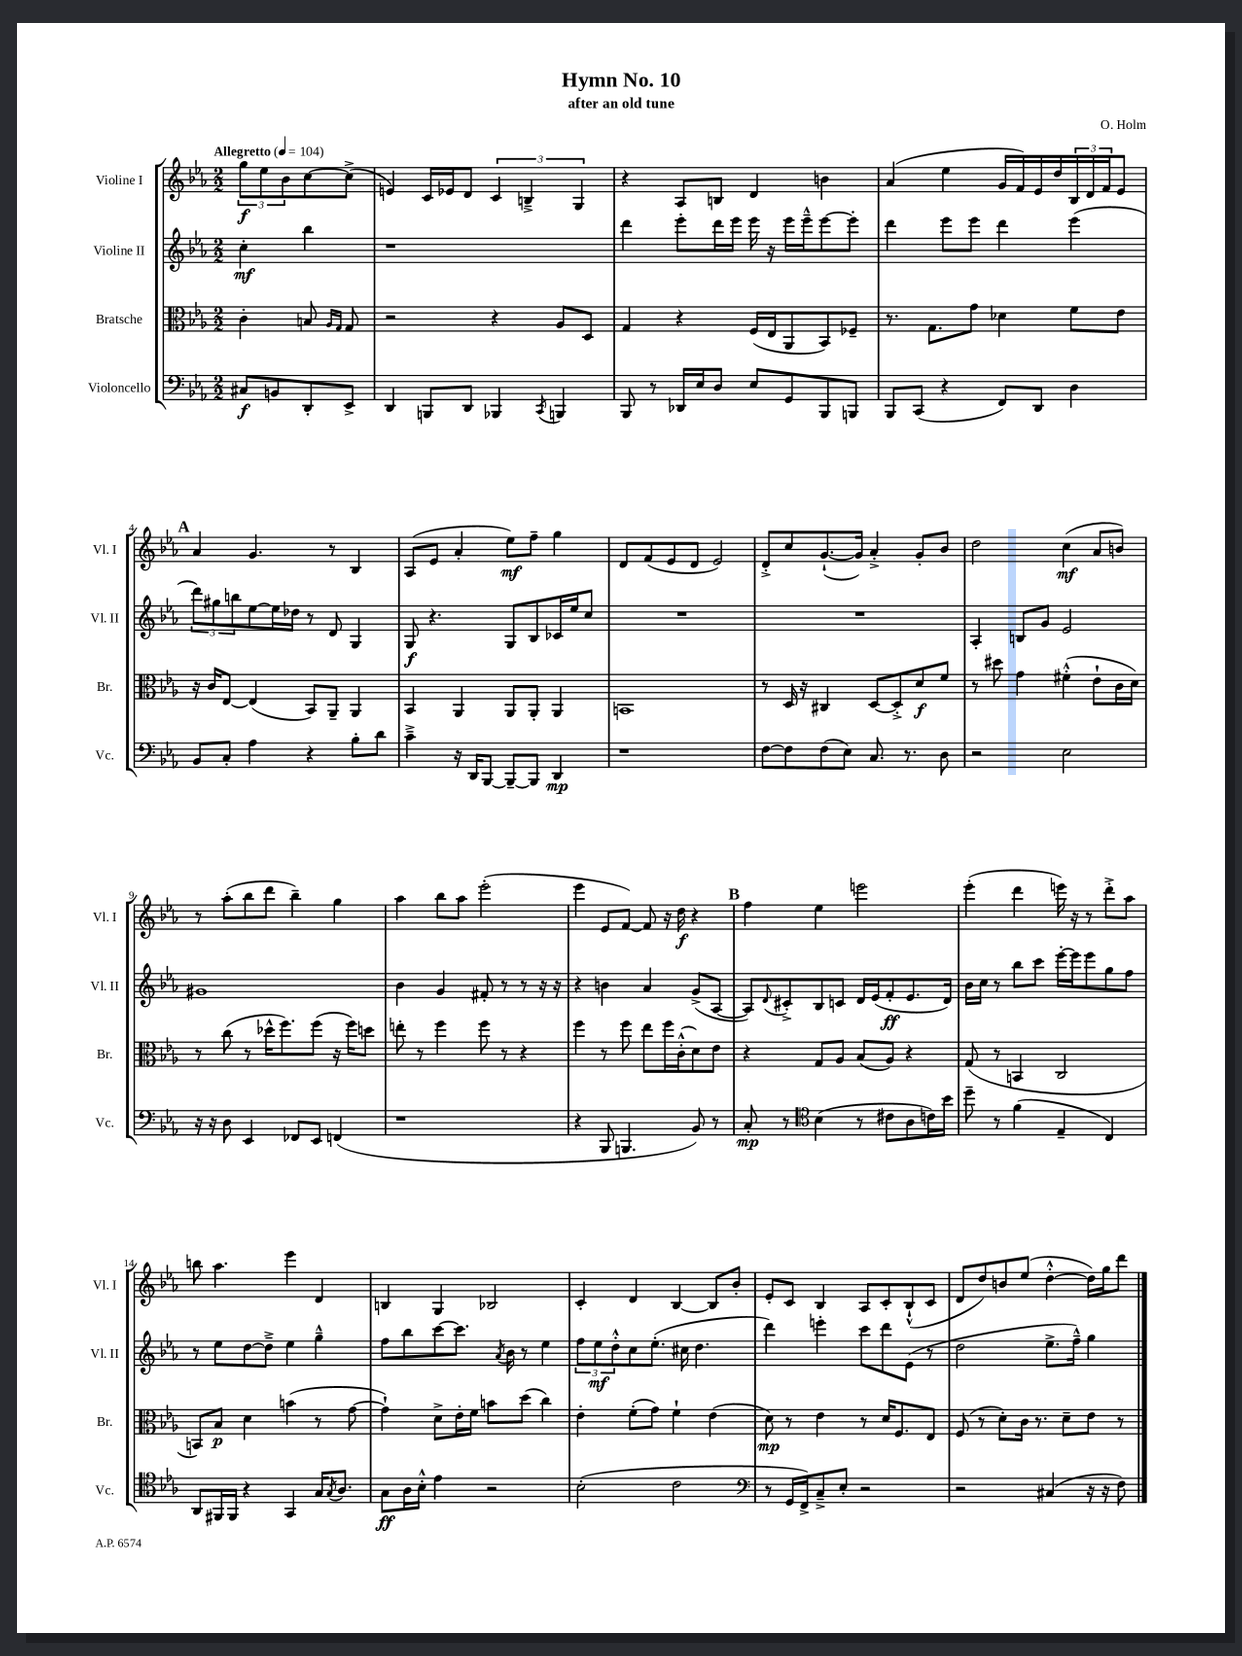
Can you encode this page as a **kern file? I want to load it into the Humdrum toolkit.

**kern	**kern	**kern	**kern
*staff4	*staff3	*staff2	*staff1
*clefF4	*clefC3	*clefG2	*clefG2
*k[b-e-a-]	*k[b-e-a-]	*k[b-e-a-]	*k[b-e-a-]
*M2/2	*M2/2	*M2/2	*M2/2
*MM104	*MM104	*MM104	*MM104
8C#/L	4c'\	4cc'\	12gg\L
.	.	.	12ee-\
8BB/	.	.	.
.	.	.	12b-\
8DD'/	8B/	4bb-\	[8cc\
.	16qqA-/LL	.	.
.	16qqG/JJ	.	.
8EE-^/J	8G/	.	(8cc^\]J
=	=	=	=
4DD/	2r	1r	4e/)
8BBB/L	.	.	16c/LL
.	.	.	16e-/J
8DD/J	.	.	8d/J
4BBB-/	4r	.	6c/
.	.	.	6B~^/
8qCC/	.	.	.
4BBB/	8A-/L	.	.
.	.	.	6G/
.	8D/J	.	.
=	=	=	=
8BBB-/	4G/	4ddd\	4r
8r	.	.	.
16DD-/LL	4r	8eee-'\L	8A-/L
16E-/J	.	.	.
8D/J	.	16ddd\L	8B/J
.	.	16eee-\JJ	.
8E-/L	(16F/LL	16eee-\	4d/
.	16E-/J	16r	.
8GG/	8AA-/	16eee-\LL	.
.	.	16eee-~^^\J	.
8BBB-/	8BB-/)	[8eee-\	4b\
8BBB/J	8F-~/J	8eee-'\]J	.
=	=	=	=
8BBB-/L	8.r	4ddd\	(4a-/
(8CC/J	.	.	.
.	8.G\L	.	.
4r	.	8eee-\L	4ee-\
.	8g\J	8eee-\J	.
8FF/L)	4d-\	4ddd\	16g/LL
.	.	.	16f/)
8DD/J	.	.	16e-/
.	.	.	16dd/
4D\	8f\L	(4eee-\	24B-/
.	.	.	24d/
.	.	.	24f/J
.	8e-\J	.	8e-/J
=	=	=	=
8BB-/L	16r	12ddd\L)	4a-/
.	16c/LK	.	.
.	.	12gg#\	.
8C'/J	[8E-/J	.	.
.	.	12bb\	.
4A-\	(4E-/]	[8ee-\	4.g/
.	.	16ee-\]L	.
.	.	16dd-\JJ	.
4r	8BB-/L)	8r	.
.	8AA-~/J	8d/	8r
8B-'\L	4AA-/	4G/	4B-/
8d\J	.	.	.
=	=	=	=
4c~^\	4BB-/	8G/	(8A-/L
.	.	4.r	8e-/J
16r	4AA-/	.	4a-'/
16DD/LK	.	.	.
[8BBB-/J	.	.	.
8BBB-~/_L	8AA-/L	8G/L	8ee-\L)
8BBB-/]J	8AA-'/J	8B-/	8ff~\J
4DD/	4AA-/	16c-/L	4gg\
.	.	16ee-/J	.
.	.	8cc/J	.
=	=	=	=
1r	1BB	1r	8d/L
.	.	.	(8f/
.	.	.	8e-/
.	.	.	8d/J
.	.	.	2e-/)
=	=	=	=
[8F\L	8r	1r	8d'^/L
8F\]	16D/	.	8cc/
.	16r	.	.
(8F\	4C#/	.	([8.g`/
8E-\J)	.	.	.
.	.	.	16g/]Jk)
8.C/	[8D/L	.	4a-'^/
.	8D'^/]	.	.
8.r	.	.	.
.	8d/	.	8g'/L
8D\	8f/J	.	8b-/J
=	=	=	=
2r	8r	4A-'/	2dd\
.	8dd#\	.	.
.	4g\	8B/L	.
.	.	8g/J	.
2E-\	(4f#'^^\	2e-/	(4cc\
.	8e-`\L	.	8a-/L
.	16c\L	.	8b/J)
.	16d\JJ)	.	.
=	=	=	=
16r	8r	1g#	8r
16r	.	.	.
8D\	(8cc\	.	(8aa-'\L
4EE-/	8r	.	8bb-\
.	16dd-^^\LK	.	8ddd\J
.	8.ff\)	.	.
8FF-/L	.	.	4bb-~\)
8EE-/J	(8ff\J	.	.
(4FF/	16r	.	4gg\
.	16ff\LK)	.	.
.	8dd\J	.	.
=	=	=	=
1r	8ee'\	4b-\	4aa-\
.	8r	.	.
.	4ff\	4g/	8bb-\L
.	.	.	8aa-\J
.	8ff\	8f#'/	(2eee-'\
.	8r	8r	.
.	4r	8r	.
.	.	16r	.
.	.	16r	.
=	=	=	=
4r	4ff\	4r	4eee-\
8BBB-/	8r	4b\	8e-/L
4.BBB/	8ff\	.	[8f/J)
.	8ee-\L	4a-/	8f/]
.	16ff\L	.	16r
.	(16c'^^\J	.	16dd\
8BB-/)	8d\)	(8g^/L	4r
8r	8e-\J	[8A-/J	.
=	=	=	=
8C'/	4r	8A-/]L)	4ff\
.	.	8qqd/	.
8r	.	8c#'^/	.
*clefC4	*	*	*
(4B-\	8G/L	8B-/	4ee-\
.	8A-/J	8c/J	.
8r	(8B-/L	16d/LL	2eee\
.	.	(16e-/J	.
8c#\L	8A-/J)	8f'/	.
8A-\	4r	8.e-/	.
16c\L)	.	.	.
16b-\JJ	.	16d/Jk)	.
=	=	=	=
8dd~\	(8G/	16b-\LL	(4eee-'\
.	.	16cc\JJ	.
8r	8r	8r	.
(4f\	4BB/	8bb-\L	4ddd\
.	.	8ccc\J	.
4E-~/	2C/	[16eee-'\LL	16eee\)
.	.	16eee-\]J	16r
.	.	8eee-\	8r
4C/)	.	8gg\	8ddd'^\L
.	.	8ff\J	8aa-\J
=	=	=	=
8AA-/L	8BB/L)	8r	8bb\
16FF#/L	8B-/J	8ee-\L	4.aa-\
16FF#/JJ	.	.	.
4r	4d\	[8dd\	.
.	.	8dd~^\]J	.
4GG/	(4b\	4ee-\	4eee-\
16G/LK	8r	4gg~^^\	4d/
8qG/	.	.	.
8.A-/J	.	.	.
.	[8g\	.	.
=	=	=	=
8G\L	4g`\])	8ff\L	4B/
16A-\L	.	8bb-\	.
16B-'^^\JJ	.	.	.
4e-\	8d^\L	[8ccc\	4G/
.	16e-'\L	8.ccc\]J	.
.	16f\JJ	.	.
2r	8b\L	.	2B-/
.	.	8qa-/	.
.	.	16b-\	.
.	(8dd\J	8r	.
.	4cc\)	4ee-\	.
=	=	=	=
(2B-'\	4e-'\	12ff\L	4c'/
.	.	12ee-\	.
.	.	12dd'^^\	.
.	(8f'\L	8cc\	4d/
.	8g\J)	(8.ee-'\J	.
2c\	4f`\	.	[4B-/
.	.	16cc#\	.
.	.	4.dd\	.
.	(4e-\	.	8B-/]L
.	.	.	8b-'/J
=	=	=	=
*clefF4	*	*	*
8r	8d\)	4ddd\)	8e-'/L
16GG/LL	8r	.	8c/J
16FF^/J)	.	.	.
8C~^/	4e-\	4eee'\	4B-/
8E-'/J	.	.	.
2r	8r	8ccc\L	8A-/L
.	16d/LK	8ddd\	8c'/
.	8.F/	.	.
.	.	(8e-\J	(8B-`^^/
.	8E-/J	8r	8c/J
=	=	=	=
2r	(8F/	2dd\	8d/L
.	8r	.	8dd/)
.	8d'\L)	.	8b/
.	16c\Jk	.	(8ee-/J
.	8.r	.	.
(4C#/	.	8.ee-^\L	[4dd'^^\
.	8d~\L	.	.
.	.	16ff~^^\Jk)	.
16r	8e-\J	4gg\	16dd\]LL)
16r	.	.	16gg\J
8F\)	8r	.	8ddd\J
==	==	==	==
*-	*-	*-	*-
